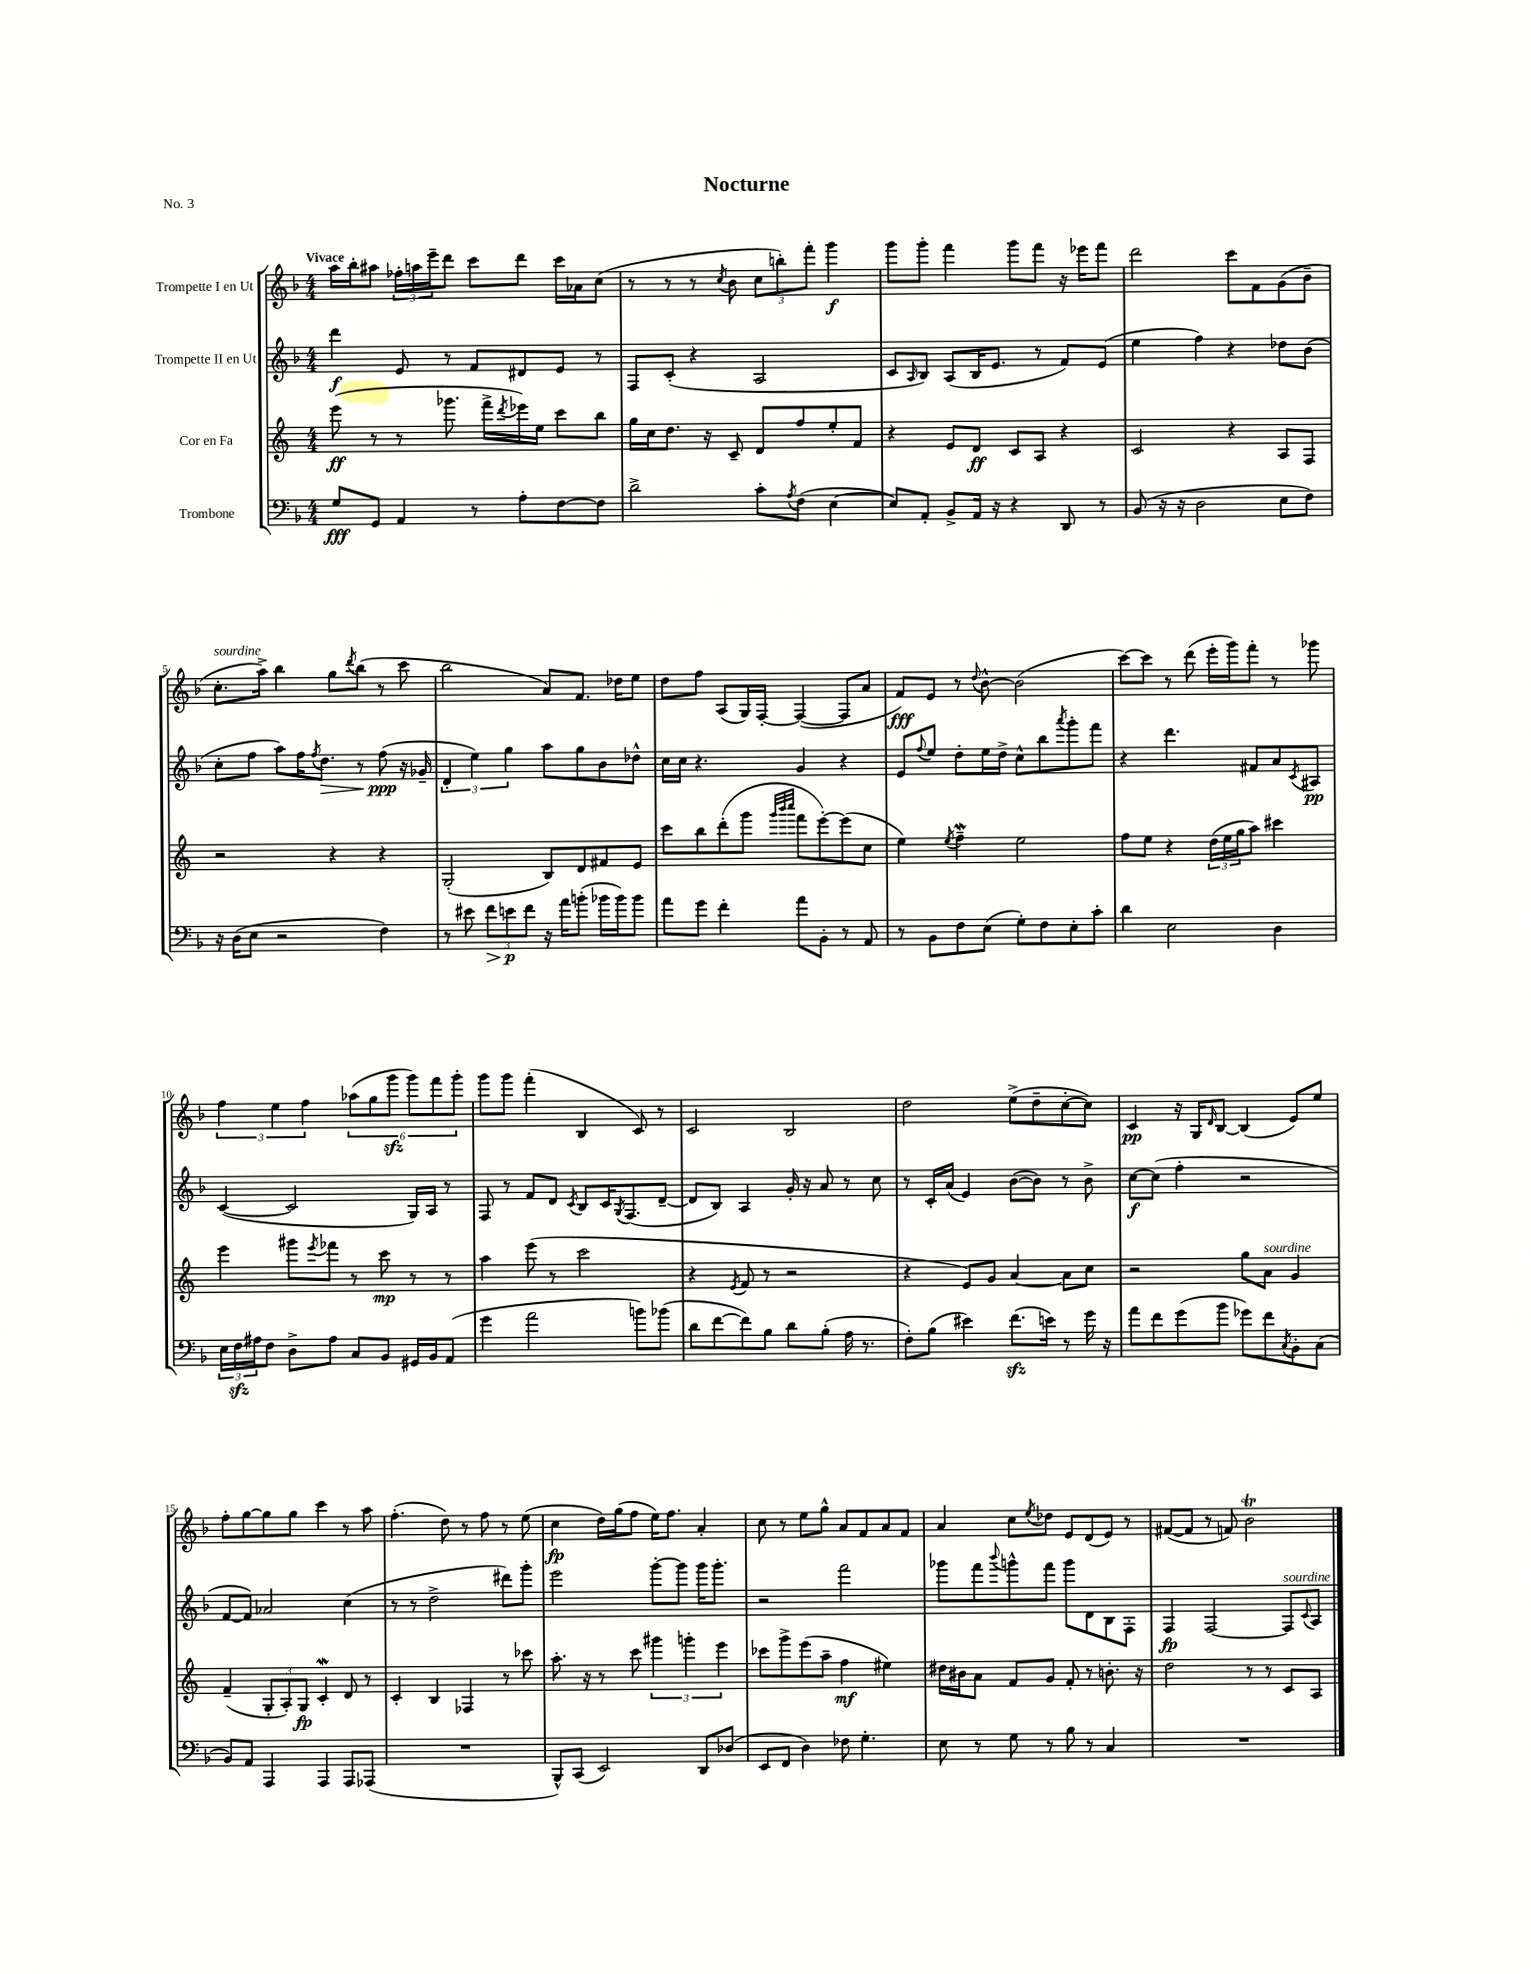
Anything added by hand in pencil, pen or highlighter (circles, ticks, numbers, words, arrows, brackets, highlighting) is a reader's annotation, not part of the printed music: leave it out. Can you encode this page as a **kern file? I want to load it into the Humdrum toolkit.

**kern	**dynam	**kern	**dynam	**kern	**dynam	**kern	**dynam
*part4	*part4	*part3	*part3	*part2	*part2	*part1	*part1
*staff4	*staff4	*staff3	*staff3	*staff2	*staff2	*staff1	*staff1
*I"Trombone	*	*I"Cor en Fa	*	*I"Trompette II en Ut	*	*I"Trompette I en Ut	*
*clefF4	*	*clefG2	*	*clefG2	*	*clefG2	*
*k[b-]	*	*k[]	*	*k[b-]	*	*k[b-]	*
*M4/4	*	*M4/4	*	*M4/4	*	*M4/4	*
=1	=1	=1	=1	=1	=1	=1	=1
!	!	!	!	!	!	!LO:TX:a:B:t=Vivace	!
8G/L	fff	(8eee\	ff	4ddd\	f	16aa\LL	.
.	.	.	.	.	.	16bb-'\J	.
8GG/J	.	8r	.	.	.	8aa#X\J	.
4AA/	.	8r	.	8e/	.	24ff-X'\LL	.
.	.	.	.	.	.	24aan\	.
.	.	.	.	.	.	24eee~\J	.
.	.	8.ggg-X\	.	8r	.	8ddd\J	.
8r	.	.	.	8f/L	.	8ccc\L	.
.	.	16fff^\LL	.	.	.	.	.
.	.	8qddd/	.	.	.	.	.
8A'\L	.	16eee-X\)	.	8d#X/	.	8ddd\J	.
.	.	16ee\JJ	.	.	.	.	.
[8F\	.	8ccc\L	.	8e/J	.	16ccc\LL	.
.	.	.	.	.	.	16a-X\J	.
8F\J]	.	8bb\J	.	8r	.	(8cc\J	.
=2	=2	=2	=2	=2	=2	=2	=2
2d^\	.	16gg\LL	.	8F/L	.	8r	.
.	.	16cc\J	.	.	.	.	.
.	.	8.dd\J	.	(8c'/J	.	8r	.
.	.	.	.	4r	.	8r	.
.	.	16r	.	.	.	.	.
.	.	.	.	.	.	8qcc/	.
.	.	8c~/	.	.	.	8b-\	.
8c'\L	.	8d/L	.	2A/	.	12cc\L	.
.	.	.	.	.	.	12bbn'\)	.
8qA/	.	.	.	.	.	.	.
(8F\J	.	8ff/	.	.	.	.	.
.	.	.	.	.	.	12fff'\J	.
[4E\	.	8ee'/	.	.	.	4ggg\	f
.	.	8f/J	.	.	.	.	.
=3	=3	=3	=3	=3	=3	=3	=3
8E/L])	.	4r	.	8c/L	.	8ggg\L	.
.	.	.	.	16qqA/	.	.	.
8AA'/J	.	.	.	8B-/J)	.	8ggg'\J	.
8BB-^/L	.	8e/L	.	(8A/L	.	4fff\	.
16AA/Jk	.	8d/J	ff	16B-/K	.	.	.
16r	.	.	.	8.e/J	.	.	.
4r	.	8c/L	.	.	.	8ggg\L	.
.	.	8A/J	.	8r	.	8fff\J	.
8DD/	.	4r	.	8f/L)	.	16r	.
.	.	.	.	.	.	16eee-X\KL	.
8r	.	.	.	(8e/J	.	8fff\J	.
=4	=4	=4	=4	=4	=4	=4	=4
(8BB-/	.	2c/	.	4ee\	.	2ddd\	.
16r	.	.	.	.	.	.	.
16r	.	.	.	.	.	.	.
2D\	.	.	.	4ff\)	.	.	.
.	.	4r	.	4r	.	8ccc\L	.
.	.	.	.	.	.	8f\	.
8E\L	.	8A/L	.	8dd-X\L	.	(8g\	.
8F\J)	.	8F/J	.	(8b-\J	.	8b-~\J	.
!!LO:LB:g=z
=5	=5	=5	=5	=5	=5	=5	=5
!	!	!	!	!	!	!LO:TX:a:i:t=sourdine	!
16r	.	2r	.	8cc'\L	.	8.cc'\L	.
(16D\KL	.	.	.	.	.	.	.
8E\J	.	.	.	8ff\J	.	.	.
.	.	.	.	.	.	16aa^\Jk)	.
2r	.	.	.	8aa\L)	.	4bb-\	.
.	.	.	.	16ff\K	.	.	.
.	.	.	.	8qff/	.	.	.
!	!	!	!	!	!LO:HP:b	!	!
.	.	.	.	8.dd\J	>	.	.
.	.	4r	.	.	.	8gg\L	.
.	.	.	.	.	.	8qddd/	.
.	.	.	.	8r	.	(8bb-\J	.
4F\)	.	4r	.	(8ff\	ppp	8r	.
.	.	.	.	16r	]	8ccc\	.
.	.	.	.	16g-X~/	.	.	.
=6	=6	=6	=6	=6	=6	=6	=6
8r	.	(2G'/	.	6d'/	.	2bb-\	.
8e#X\	.	.	.	.	.	.	.
.	.	.	.	6ee\)	.	.	.
!	!LO:HP:b	!	!	!	!	!	!
12f\L	>	.	.	.	.	.	.
12en\	p	.	.	6gg\	.	.	.
12f\J	]	.	.	.	.	.	.
16r	.	8B/L)	.	8aa\L	.	8a/L)	.
16a\KL	.	.	.	.	.	.	.
(8bn'\J	.	8d/	.	8gg\	.	8.f/J	.
16b-X\LL	.	8f#X/	.	8b-\	.	.	.
16b-\J)	.	.	.	.	.	16dd-X\KL	.
8b-\J	.	8e/J	.	8dd-X^^\J	.	8ee\J	.
=7	=7	=7	=7	=7	=7	=7	=7
8a\L	.	8ccc\L	.	16cc\LL	.	8dd\L	.
.	.	.	.	16cc\JJ	.	.	.
8g\J	.	8bb\	.	4.r	.	8ff\J	.
4f'\	.	(8ddd'\	.	.	.	(8A/L	.
.	.	8ggg\J	.	.	.	16G/L)	.
.	.	.	.	.	.	[16F'/JJ	.
.	.	32qqggg/LLL	.	.	.	.	.
.	.	32qqbbb/	.	.	.	.	.
.	.	32qqcccc/JJJ	.	.	.	.	.
8a\L	.	8fff\L	.	4g/	.	(4F/_	.
8BB-'\J	.	[8eee'\)	.	.	.	.	.
8r	.	(8eee\]	.	4r	.	8F/L]	.
8AA/	.	8cc\J	.	.	.	8a/J	.
=8	=8	=8	=8	=8	=8	=8	=8
8r	.	4ee\)	.	8e/L	.	8f/L)	fff
.	.	.	.	8qqff/	.	.	.
8BB-\L	.	.	.	8ee/J	.	8e/J	.
.	.	8qee/	.	.	.	.	.
8F\	.	4ffw~\	.	8dd'\L	.	8r	.
.	.	.	.	.	.	8qqdd/	.
(8E\J	.	.	.	16ee\L	.	[8b-^^\	.
.	.	.	.	16dd^\JJ	.	.	.
8G'\L)	.	2ee\	.	8cc^^\L	.	(2b-\]	.
8F\	.	.	.	8bb-\	.	.	.
.	.	.	.	8qaaa/	.	.	.
8E'\	.	.	.	8ggg'\	.	.	.
8c'\J	.	.	.	8fff\J	.	.	.
=9	=9	=9	=9	=9	=9	=9	=9
4d\	.	8ff\L	.	4r	.	[8ccc\L)	.
.	.	8ee\J	.	.	.	8ccc\J]	.
2E\	.	4r	.	4.ddd\	.	8r	.
.	.	.	.	.	.	(8ddd\	.
.	.	(24dd\LL	.	.	.	16eee'\LL	.
.	.	24ee\	.	.	.	.	.
.	.	.	.	.	.	16ggg\J)	.
.	.	24gg\J	.	.	.	.	.
.	.	8aa\J)	.	8f#X/L	.	8fff'\J	.
4D\	.	4ccc#X\	.	8a/	.	8r	.
.	.	.	.	8qc/	.	.	.
.	.	.	.	8A#X/J	pp	8ggg-X\	.
!!LO:LB:g=z
=10	=10	=10	=10	=10	=10	=10	=10
24E\LL	.	4eee\	.	([4c/	.	6ff\	.
24Fzz\	.	.	.	.	.	.	.
24A#X\J	.	.	.	.	.	.	.
8F\J	.	.	.	.	.	.	.
.	.	.	.	.	.	6ee\	.
8D^\L	.	8ggg#X\L	.	2c/]	.	.	.
.	.	.	.	.	.	6ff\	.
.	.	8qeee/	.	.	.	.	.
8A#\J	.	8fff-X\J	.	.	.	.	.
8C/L	.	8r	.	.	.	(12aa-X\L	.
.	.	.	.	.	.	12gg\	.
8BB-/J	.	8ccc\	mp	.	.	.	.
.	.	.	.	.	.	12gggzz\J	.
16GG#X/LL	.	8r	.	16G/LL)	.	12ggg\L)	.
16BB-/J	.	.	.	16A/JJ	.	.	.
.	.	.	.	.	.	12fff\	.
(8AA/J	.	8r	.	8r	.	.	.
.	.	.	.	.	.	12ggg'\J	.
=11	=11	=11	=11	=11	=11	=11	=11
4g\	.	4aa\	.	8F/	.	8ggg\L	.
.	.	.	.	8r	.	8ggg\J	.
2a\	.	(8eee\	.	8f/L	.	(4fff'\	.
.	.	8r	.	8d/J	.	.	.
.	.	.	.	8qc/	.	.	.
.	.	2ccc\	.	8B-/L	.	4B-/	.
.	.	.	.	16c/K	.	.	.
.	.	.	.	8qG/	.	.	.
.	.	.	.	(8.F/	.	.	.
8bn\L)	.	.	.	.	.	8c/)	.
(8b-X\J	.	.	.	[8d~/J	.	8r	.
=12	=12	=12	=12	=12	=12	=12	=12
8d\L	.	4r	.	8d/L]	.	2c/	.
[8f\	.	.	.	8B-/J)	.	.	.
.	.	8qe/	.	.	.	.	.
8f\])	.	8f/	.	4A/	.	.	.
8B-\J	.	8r	.	.	.	.	.
8d\L	.	2r	.	16g'/	.	2B-/	.
.	.	.	.	16r	.	.	.
(8B-'\J	.	.	.	8a/	.	.	.
16A\	.	.	.	8r	.	.	.
8.r	.	.	.	.	.	.	.
.	.	.	.	8cc\	.	.	.
=13	=13	=13	=13	=13	=13	=13	=13
8F'\L)	.	4r	.	8r	.	2dd\	.
(8B-\J	.	.	.	16c'/LL	.	.	.
.	.	.	.	(16a/JJ	.	.	.
4e#X\)	.	8e/L)	.	4e/)	.	.	.
.	.	8g/J	.	.	.	.	.
(8.fzz\L	.	[4a/	.	([8b-\L	.	(8ee^\L	.
.	.	.	.	8b-\J])	.	8dd~\	.
16en\Jk)	.	.	.	.	.	.	.
8r	.	8a\L]	.	8r	.	[8cc'\	.
16g\	.	8cc\J	.	8b-^\	.	8cc\J])	.
16r	.	.	.	.	.	.	.
=14	=14	=14	=14	=14	=14	=14	=14
8a\L	.	2r	.	[8cc\L	f	4c/	pp
8f\	.	.	.	(8cc\J]	.	.	.
(8g\	.	.	.	4ff'\	.	16r	.
.	.	.	.	.	.	16G/KL	.
.	.	.	.	.	.	16qqd/	.
8b-\J	.	.	.	.	.	[8B-/J	.
8g-X\L)	.	8gg\L	.	2r	.	(4B-/]	.
!	!	!LO:TX:a:i:t=sourdine	!	!	!	!	!
8f\	.	8a\J	.	.	.	.	.
8qC/	.	.	.	.	.	.	.
8BB-'\	.	4g/	.	.	.	8e/L)	.
(8C\J	.	.	.	.	.	8ee/J	.
!!LO:LB:g=z
=15	=15	=15	=15	=15	=15	=15	=15
8BB-/L)	.	(4f~/	.	[8f/L	.	8ff'\L	.
8AA/J	.	.	.	8f/J])	.	[8gg\	.
4AAA/	.	12G'/L	.	2a-X/	.	8gg\]	.
.	.	12A'/)	.	.	.	.	.
.	.	.	.	.	.	8gg\J	.
.	.	12G/J	fp	.	.	.	.
4AAA/	.	4cw'/	.	.	.	4ccc\	.
8AAA/L	.	8d/	.	(4cc\	.	8r	.
(8AAA-X/J	.	8r	.	.	.	8aa\	.
=16	=16	=16	=16	=16	=16	=16	=16
1r	.	4c'/	.	8r	.	(4.ff'\	.
.	.	.	.	8r	.	.	.
.	.	4B/	.	2dd^\	.	.	.
.	.	.	.	.	.	8dd\)	.
.	.	4F-X/	.	.	.	8r	.
.	.	.	.	.	.	8ff\	.
.	.	8r	.	8ddd#X\L)	.	8r	.
.	.	8ccc-X\	.	8ggg'\J	.	(8ee\	.
=17	=17	=17	=17	=17	=17	=17	=17
8BBB-^^/L)	.	8.aa'\	.	2eee\	.	4cc\	fp
(8CC/J	.	.	.	.	.	.	.
.	.	16r	.	.	.	.	.
2EE/)	.	8r	.	.	.	16dd\LL)	.
.	.	.	.	.	.	(16gg\J	.
.	.	8ccc\	.	.	.	8ff\J	.
.	.	6ggg#X\	.	[8ggg'\L	.	16ee\KL)	.
.	.	.	.	.	.	8.ff\J	.
.	.	.	.	8ggg\J]	.	.	.
.	.	6gggn'\	.	.	.	.	.
8DD/L	.	.	.	16ggg\KL	.	4a'/	.
.	.	.	.	8.ggg'\J	.	.	.
.	.	6eee\	.	.	.	.	.
(8D-X/J	.	.	.	.	.	.	.
=18	=18	=18	=18	=18	=18	=18	=18
8EE/L	.	8ccc-X\L	.	2r	.	8cc\	.
8FF/J	.	8ggg^\	.	.	.	8r	.
4D\)	.	(8eee\	.	.	.	8ee\L	.
.	.	8aa~\J	.	.	.	8gg^^\J	.
8F-X\	.	4ff\	mf	2fff\	.	8a/L	.
4.G'\	.	.	.	.	.	8f/	.
.	.	4ee#X\)	.	.	.	8a/	.
.	.	.	.	.	.	8f/J	.
=19	=19	=19	=19	=19	=19	=19	=19
8E\	.	16dd#X\LL	.	8ggg-X\L	.	4a/	.
.	.	16b#X\J	.	.	.	.	.
8r	.	8a\J	.	8fff\	.	.	.
.	.	.	.	8qqbbb-/	.	.	.
8G\	.	8f/L	.	8gggn^^\	.	8cc\L	.
.	.	.	.	.	.	8qee/	.
8r	.	8g/J	.	8fff\J	.	8dd-X\J	.
8B-\	.	8f'/	.	8ggg\L	.	8e/L	.
8r	.	8r	.	8d\	.	(8d/	.
4C/	.	8.bn'\	.	8B-\	.	8e/J)	.
.	.	.	.	8F'\J	.	8r	.
.	.	16r	.	.	.	.	.
=20	=20	=20	=20	=20	=20	=20	=20
1r	.	2dd\	.	4F/	fp	([8f#X/L	.
.	.	.	.	.	.	8f#/J]	.
.	.	.	.	[2F/	.	8r	.
.	.	.	.	.	.	8fn/)	.
.	.	8r	.	.	.	2b-T\	.
.	.	8r	.	.	.	.	.
!	!	!	!	!LO:TX:a:i:t=sourdine	!	!	!
.	.	8c/L	.	8F/L]	.	.	.
.	.	.	.	8qqc/	.	.	.
.	.	8A/J	.	8A/J	.	.	.
==	==	==	==	==	==	==	==
*-	*-	*-	*-	*-	*-	*-	*-
